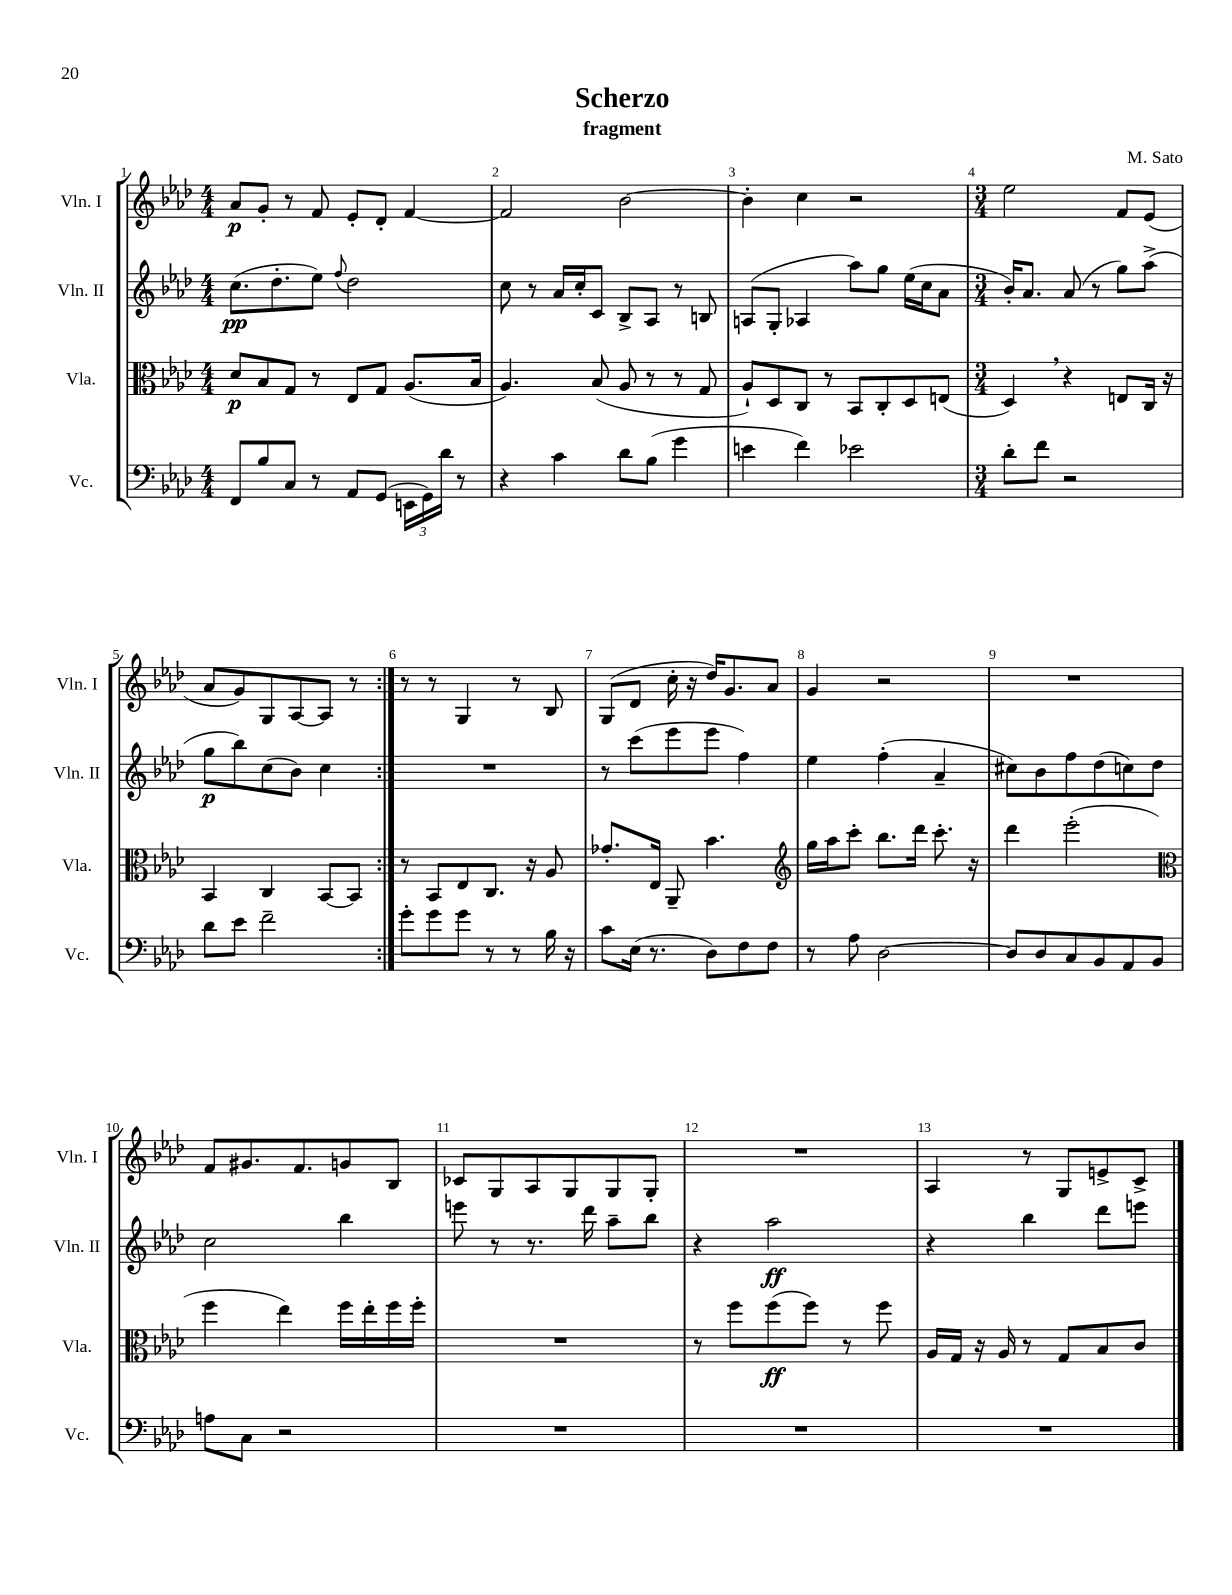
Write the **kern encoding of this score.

**kern	**kern	**kern	**kern
*staff4	*staff3	*staff2	*staff1
*clefF4	*clefC3	*clefG2	*clefG2
*k[b-e-a-d-]	*k[b-e-a-d-]	*k[b-e-a-d-]	*k[b-e-a-d-]
*M4/4	*M4/4	*M4/4	*M4/4
8FF/L	8d-/L	(8.cc\L	8a-/L
8B-/	8B-/	.	8g'/J
.	.	8.dd-'\	.
8C/J	8G/J	.	8r
8r	8r	8ee-\J)	8f/
.	.	8qqff/	.
8AA-/L	8E-/L	2dd-\	8e-'/L
(8GG/J	8G/J	.	8d-'/J
24EE\LL	(8.A-/L	.	[4f/
24GG\)	.	.	.
24d-\JJ	.	.	.
8r	.	.	.
.	16B-/Jk	.	.
=	=	=	=
4r	4.A-/)	8cc\	2f/]
.	.	8r	.
4c\	.	16a-/LL	.
.	.	16cc'/J	.
.	(8B-/	8c/J	.
8d-\L	8A-/	8B-^/L	[2b-\
(8B-\J	8r	8A-/J	.
4g\	8r	8r	.
.	8G/	8B/	.
=	=	=	=
4e\	8A-`/L)	(8A/L	4b-'\]
.	8D-/	8G'/J	.
4f\)	8C/J	4A-/	4cc\
.	8r	.	.
2e-\	8BB-/L	8aa-\L)	2r
.	8C'/	8gg\J	.
.	8D-/	(16ee-\LL	.
.	.	16cc\J	.
.	(8E/J	8a-\J	.
=	=	=	=
*M3/4	*M3/4	*M3/4	*M3/4
8d-'\L	4D-/)	16b-'/LK)	2ee-\
.	.	8.a-/J	.
8f\J	.	.	.
2r	4r	(8a-/	.
.	.	8r	.
.	8E/L	8gg\L)	8f/L
.	16C/Jk	(8aa-^\J	(8e-/J
.	16r	.	.
=	=	=	=
8d-\L	4BB-/	8gg\L	8a-/L
8e-\J	.	8bb-\)	8g/)
2f~\	4C/	(8cc\	8G/
.	.	8b-\J)	[8A-/
.	[8BB-/L	4cc\	8A-/]J
.	8BB-/]J	.	8r
=:|!	=:|!	=:|!	=:|!
8g'\L	8r	2.r	8r
8g\	8BB-/L	.	8r
8g\J	8E-/	.	4G/
8r	8.C/J	.	.
8r	.	.	8r
.	16r	.	.
16B-\	8A-/	.	8B-/
16r	.	.	.
=	=	=	=
8c\L	8.g-'/L	8r	(8G/L
(16E-\Jk	.	(8ccc\L	8d-/J
8.r	16E-/Jk	.	.
.	8AA-~/	8eee-\	16cc'\
.	.	.	16r
8D-\L)	4.b-\	8eee-\J	16dd-/LK)
.	.	.	8.g/
8F\	.	4ff\)	.
8F\J	.	.	8a-/J
=	=	=	=
*	*clefG2	*	*
8r	16gg\LL	4ee-\	4g/
.	16aa-\J	.	.
8A-\	8ccc'\J	.	.
[2D-\	8.bb-\L	(4ff'\	2r
.	16ddd-\Jk	.	.
.	8.ccc'\	4a-~/	.
.	16r	.	.
=	=	=	=
8D-/]L	4ddd-\	8cc#\L)	2.r
8D-/	.	8b-\	.
8C/	(2eee-'\	8ff\	.
8BB-/	.	(8dd-\	.
8AA-/	.	8cc\)	.
8BB-/J	.	8dd-\J	.
=	=	=	=
*	*clefC3	*	*
8A\L	4ff\	2cc\	8f/L
8C\J	.	.	8.g#/
2r	4ee-\)	.	.
.	.	.	8.f/
.	16ff\LL	4bb-\	8g/
.	16ee-'\	.	.
.	16ff\	.	8B-/J
.	16ff'\JJ	.	.
=	=	=	=
2.r	2.r	8eee\	8c-/L
.	.	8r	8G/
.	.	8.r	8A-/
.	.	.	8G/
.	.	16ddd-\	.
.	.	8aa-~\L	8G/
.	.	8bb-\J	8G'/J
=	=	=	=
2.r	8r	4r	2.r
.	8ff\L	.	.
.	(8ff\	2aa-\	.
.	8ff\J)	.	.
.	8r	.	.
.	8ff\	.	.
=	=	=	=
2.r	16A-/LL	4r	4A-/
.	16G/JJ	.	.
.	16r	.	.
.	16A-/	.	.
.	8r	4bb-\	8r
.	8G/L	.	8G/L
.	8B-/	8ddd-\L	8e^/
.	8c/J	8eee\J	8c^/J
==	==	==	==
*-	*-	*-	*-
